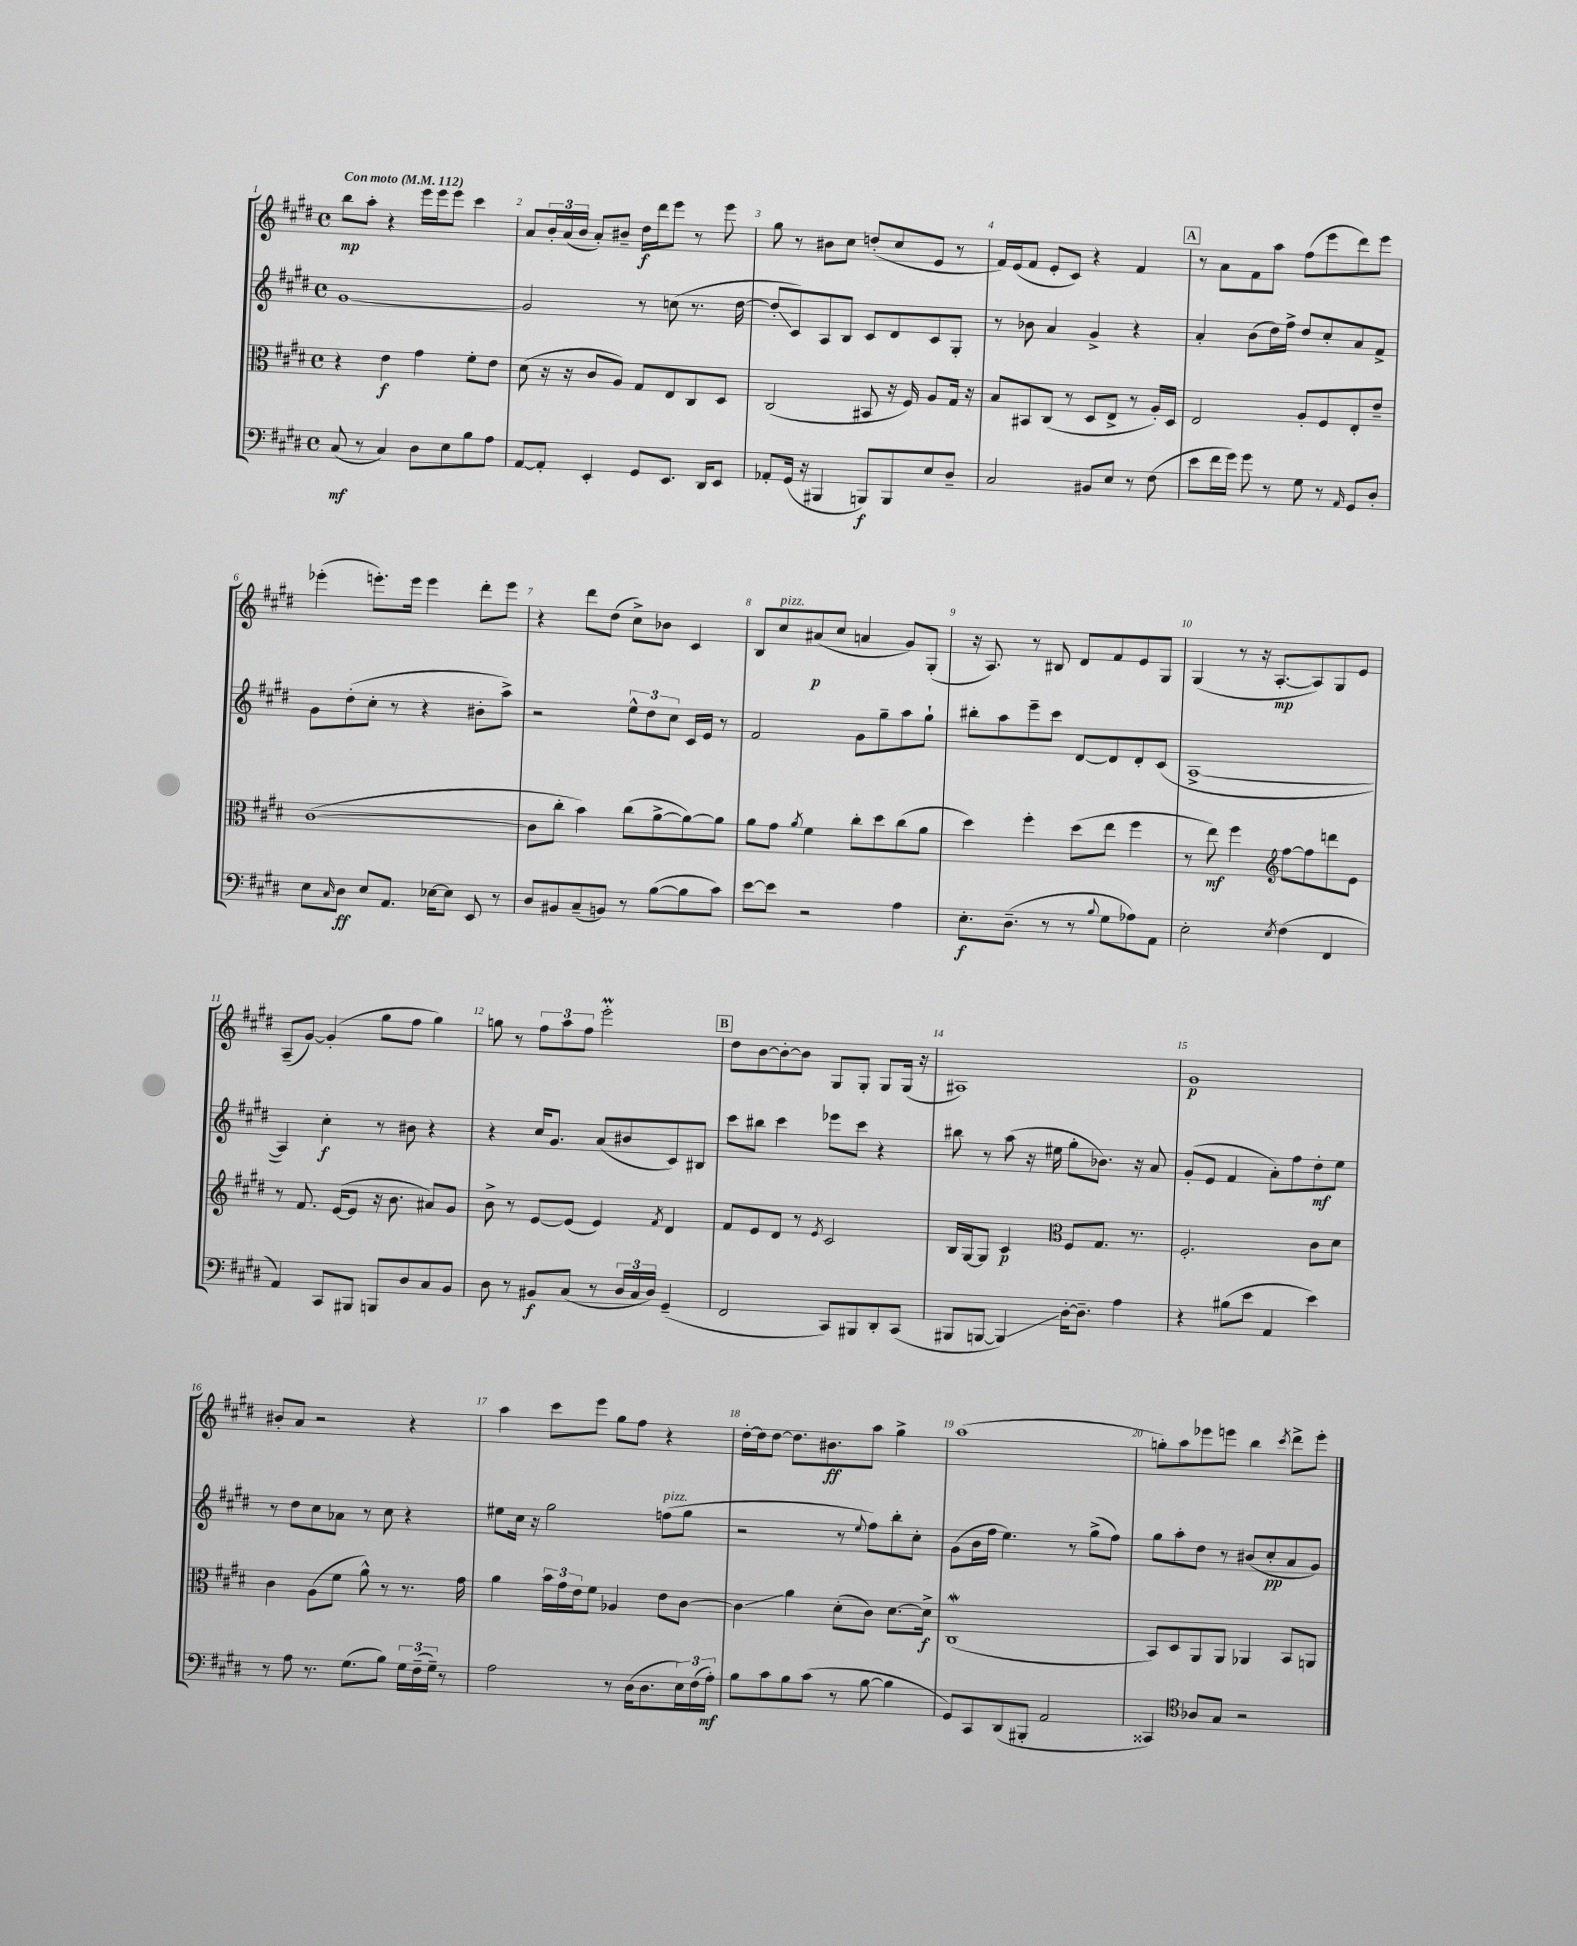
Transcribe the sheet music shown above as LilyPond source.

<<
\new StaffGroup <<
\new Staff = "s0" {
    \clef treble \key e \major \defaultTimeSignature \time 4/4 \tempo "Con moto" 4 = 112
    b''8\mp a''8-. r4 e'''16 e'''16 e'''8 cis'''4 |
    a'8 \tuplet 3/2 { b'16-. a'16( b'16 } a'8-.) bis'8-- dis''16\f dis'''16 e'''8 r8 e'''8 |
    gis''8 r8 bis'8 cis''8 d''8-.( cis''8 e'8 r8 |
    fis'16) e'16( fis'8 e'8-. cis'8) r4 fis'4 |
    \mark \markup { \box "A" } r8 a'8 fis'8 a''8 fis''8( e'''8 dis'''8) e'''8 |
    ees'''4-.( e'''8.-.) e'''16 e'''4 dis'''8-. e'''8 |
    r4 dis'''8 dis''8( cis''8->) bes'8 cis'4 |
    b8 cis''8^\markup { \italic "pizz." } ais'8\p( cis''8 a'4 gis'8) gis8-.( |
    r16 a8.) r8 bis8 dis'8 fis'8 e'8 gis8 |
    gis4( r8 r16 a8.~-.\mp a8) gis8 e'8 |
    a8--( gis'8~) gis'4-.( gis''8 fis''8 gis''4) |
    g''8 r8 \tuplet 3/2 { fis''8 a''8 fis''8 } e'''2-.\prall |
    \mark \markup { \box "B" } dis''8 b'8~ b'8~-. b'8 gis8 gis8-. gis8 gis16( r16 |
    ais1) |
    gis'1\p |
    bis'8-. a'8 r2 r4 |
    a''4 cis'''8 e'''8 gis''8 fis''8 r4 |
    dis''16~-. dis''16 dis''8~ dis''8. bis'8.\ff a''8 gis''4-> |
    a''1( |
    g''8-.) a''8 ees'''8 e'''8 b''4 \acciaccatura { cis'''8 } dis'''8-> e'''8-. \bar "|." |
}
\new Staff = "s1" {
    \clef treble \key e \major \defaultTimeSignature \time 4/4
    gis'1~ |
    gis'2 r8 c''8( r8. dis''16~ |
    dis''8-.\glissando cis'8) a8 b8 cis'8 dis'8 cis'8 gis8-. |
    r8 bes'8 a'4 gis'4-> r4 |
    \mark \markup { \box "A" } a'4-. b'8( dis''16) fis''16-> dis''8 cis''8-. a'8 fis'8-> |
    gis'8 dis''8-.( cis''8-. r8 r4 bis'8-. a''8->) |
    r2 \tuplet 3/2 { e''8-^ dis''8 cis''8 } cis'16 e'16 r8 |
    fis'2 gis'8 gis''8-- a''8 gis''8-! |
    bis''8-. a''8 e'''8-- cis'''8 dis'8~ dis'8 dis'8-. cis'8( |
    a1~-> |
    a4) cis''4-.\f r8 bis'8 r4 |
    r4 cis''16 gis'8. a'8( bis'8 cis'8) bis8 |
    \mark \markup { \box "B" } cis'''8 bis''8 cis'''4 ees'''8 cis'''8 r4 |
    bis''8 r8 a''8( r16 eis''16 gis''8-. bes'8.) r16 a'8 |
    gis'8-.( e'8 fis'4 a'8-.) fis''8 dis''8-.\mf e''8 |
    r8 dis''8 cis''8 aes'8 r8 cis''8 r4 |
    eis''8 cis''16 r16 gis''2 f''8^\markup { \italic "pizz." }( gis''8 |
    r2 r8 \appoggiatura { e''8 } fis''8) b''8-. cis''8-. |
    gis'8( b'16 fis''16 e''4.) r8 gis''8->( fis''8) |
    gis''8 a''8-. dis''8 r8 bis'8( cis''8-.\pp a'8 gis'8) \bar "|." |
}
\new Staff = "s2" {
    \clef alto \key e \major \defaultTimeSignature \time 4/4
    r4 e'4\f gis'4 fis'8-. e'8 |
    dis'8( r16 r16 cis'8 a8) gis8 e8 cis8 dis8 |
    cis2( bis,8 r16 fis16) a8 gis16 r16 |
    b8 bis,8 cis8( r8 dis8 e8-> r8 a16-.) dis16 |
    \mark \markup { \box "A" } e2 a8-. fis8 e8-. e'8-- |
    cis'1~( |
    cis'8 cis''8-. b'4) cis''8( a'8~-> a'8~) a'8 |
    a'8 gis'8 \acciaccatura { a'8 } fis'4 cis''8-. dis''8 cis''8( a'8 |
    dis''4) fis''4-. dis''8( e''8 fis''4 |
    r8 e''8\mf) fis''4 \clef treble fis''8~ fis''8 d'''8 e'8 |
    r8 fis'8. e'16~( e'8 r16 b'8. ais'8) gis'8 |
    b'8-> r8 e'8~ e'8( e'4) \acciaccatura { fis'8 } dis'4 |
    \mark \markup { \box "B" } fis'8 e'8 dis'8 r8 \acciaccatura { e'8 } cis'2 |
    b16 gis16~ gis8 cis'4\p \clef alto fis8 gis8. r8. |
    fis2.-. cis'8 dis'8 |
    cis'4 a8( fis'8 a'8-^) r8 r8. gis'16 |
    a'4 \tuplet 3/2 { b'16 gis'16 e'16 } fis'8 aes4 e'8 cis'8~ |
    cis'4\glissando a'4 dis'8-.( cis'8) dis'8.~ dis'16->\f |
    cis1\mordent( |
    b,8) dis8 a,8 a,8 aes,4 b,8 a,8 \bar "|." |
}
\new Staff = "s3" {
    \clef bass \key e \major \defaultTimeSignature \time 4/4
    cis8\mf( r8 cis4) dis8 e8 b8 a8 |
    a,8~ a,8-. e,4-. gis,8 e,8. dis,16 e,8 |
    aes,8-. gis,16( r16 bis,,4 b,,8\f) b,,8 e8 dis8-- |
    cis2 bis,8 e8 r8 fis8( |
    \mark \markup { \box "A" } e'8 fis'16 gis'16) gis'8 r8 gis8 r8 \grace { a,16 } gis,8 dis8-. |
    e8 \grace { cis16 } dis8\ff e8 a,8. ees16~ ees8 e,8 r8 |
    dis8 bis,8 cis8--( b,8) r8 b8~( b8 cis'8) |
    e'8~ e'8 r2 a4 |
    e8.-.\f dis8.--( r8 r8 \appoggiatura { b8 } gis8 aes8) a,8 |
    e2-. \acciaccatura { e8 } fis4( fis,4 |
    a,4) cis,8 bis,,8 b,,8 dis8 cis8 b,8 |
    dis8 r8 bis,8\f cis8( r8 \tuplet 3/2 { dis16 cis16 dis16) } gis,4--( |
    \mark \markup { \box "B" } fis,2 cis,8) bis,,8 dis,8-. cis,8( |
    bis,,8 b,,8~ b,,4\glissando) dis16~-. dis8.-- a4 |
    r4 bis8( e'8 a,4 e'4) |
    r8 a8 r8. gis8.( b8) \tuplet 3/2 { gis16 fis16--( gis16--) } r8 |
    a2 r8 dis16( dis8. \tuplet 3/2 { e16) fis16( a16-.\mf) } |
    b8 cis'8 b8 cis'8( r8 b8~ b4 |
    gis,8) cis,8 dis,8( bis,,8-. a,2 |
    cisis,4) \clef tenor aes8 gis8 r2 \bar "|." |
}
>>
>>
\layout { \context { \Score \override BarNumber.break-visibility = ##(#f #t #t) barNumberVisibility = #all-bar-numbers-visible } }
